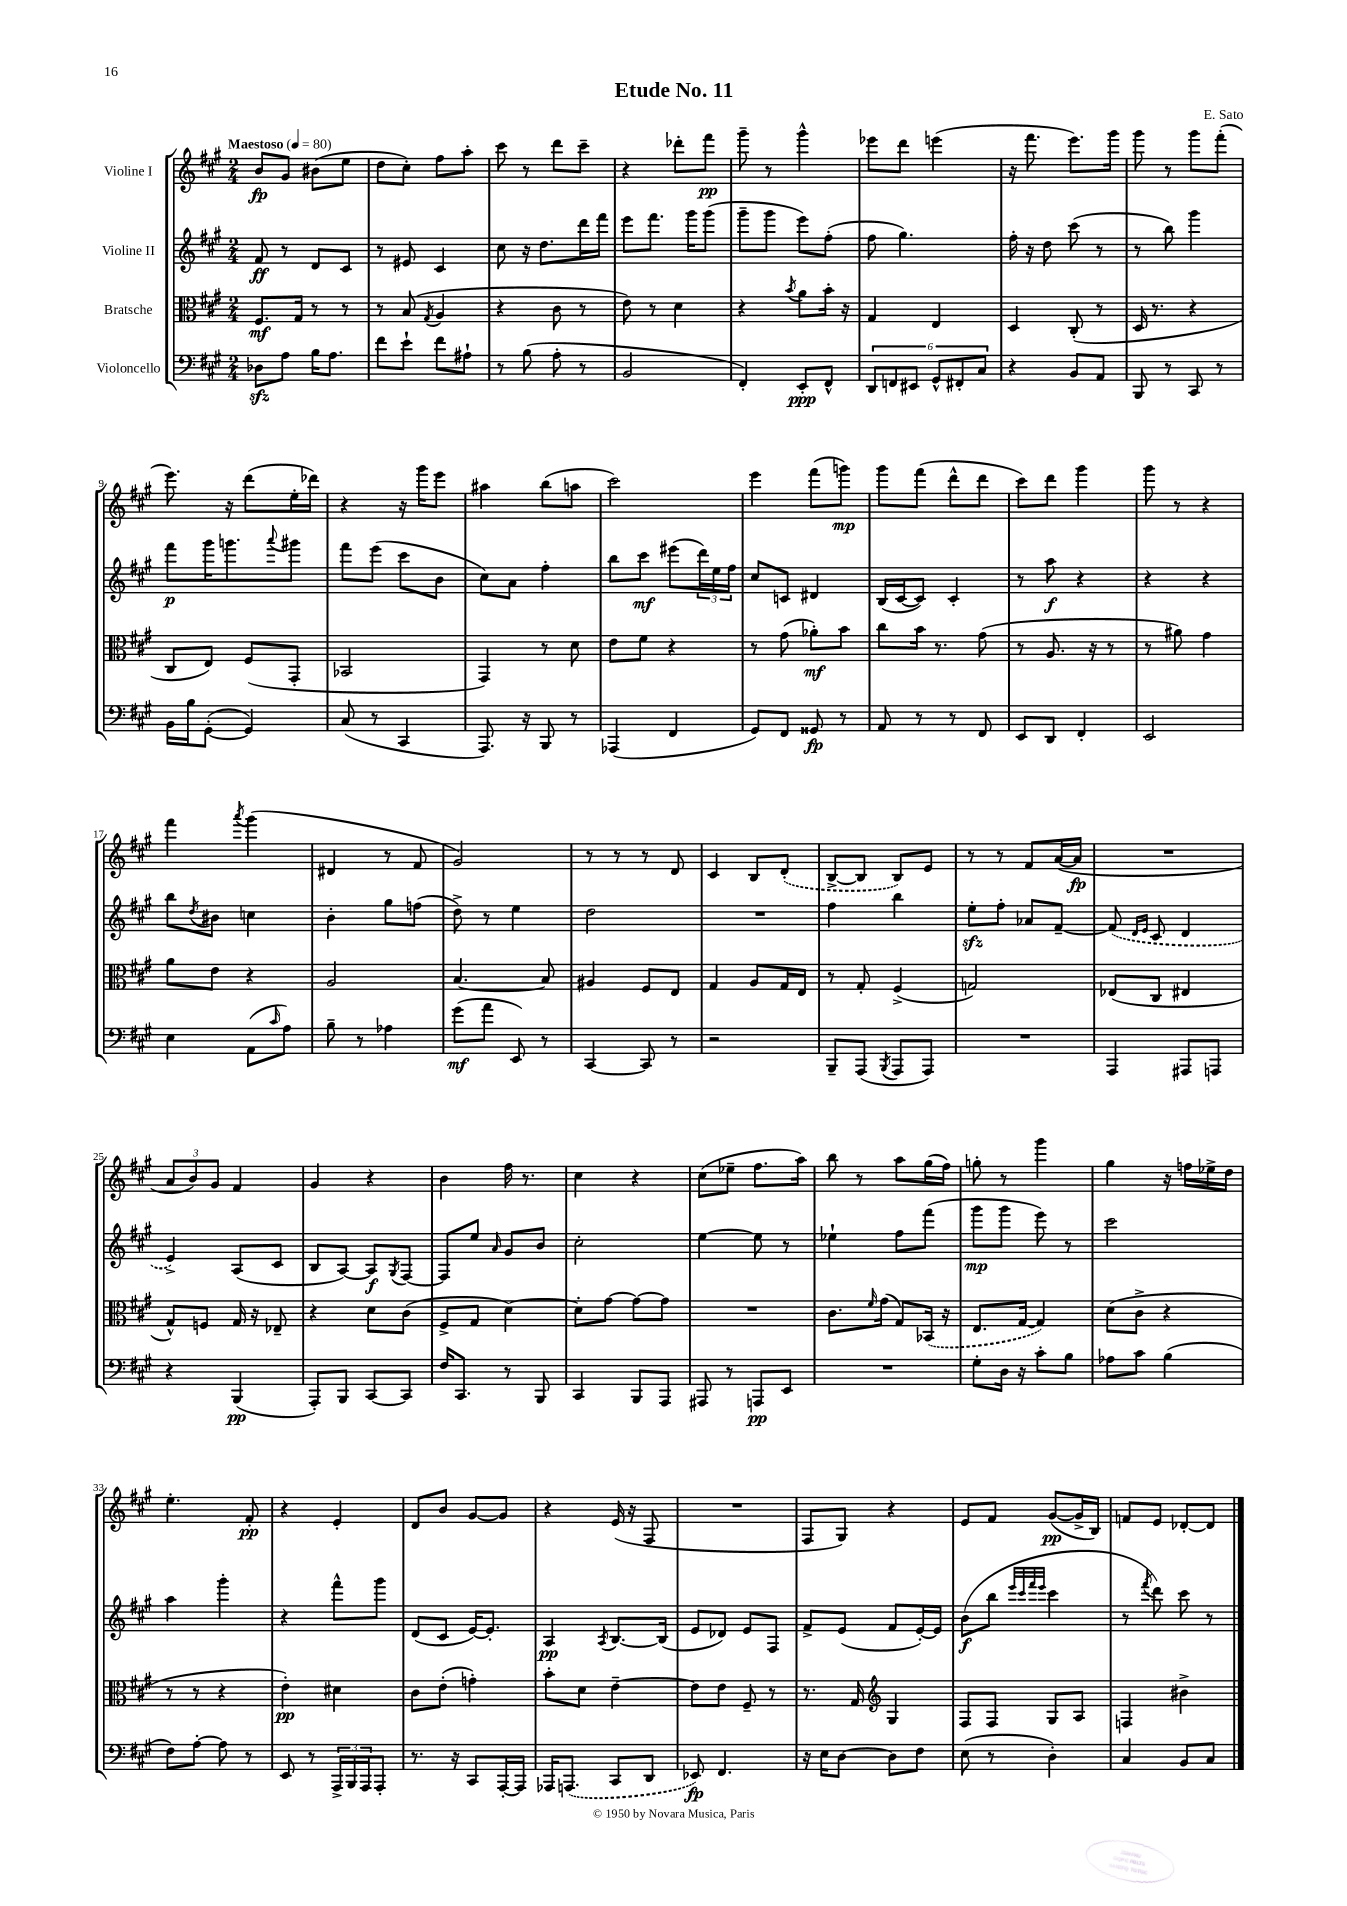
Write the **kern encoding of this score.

**kern	**kern	**kern	**kern
*staff4	*staff3	*staff2	*staff1
*clefF4	*clefC3	*clefG2	*clefG2
*k[f#c#g#]	*k[f#c#g#]	*k[f#c#g#]	*k[f#c#g#]
*M2/4	*M2/4	*M2/4	*M2/4
*MM80	*MM80	*MM80	*MM80
8D-\L	8.F#/L	8f#/	8b/L
8A\J	.	8r	8g#/J
.	16G#/Jk	.	.
16B\LK	8r	8d/L	(8b#\L
8.A\J	.	.	.
.	8r	8c#/J	8ee\J
=	=	=	=
8f#\L	8r	8r	8dd\L
8e`\J	(8B/	8e#/	8cc#'\J)
.	8qG#/	.	.
8f#\L	4A/	4c#/	8ff#\L
8A#`\J	.	.	8aa'\J
=	=	=	=
8r	4r	8cc#\	8ccc#\
(8B\	.	16r	8r
.	.	8.dd\L	.
8A'\	8c#\	.	8ddd\L
8r	8r	16ddd\L	8ccc#~\J
.	.	16fff#\JJ	.
=	=	=	=
2BB/	8e\)	8eee\L	4r
.	8r	8.fff#\J	.
.	4d\	.	8ddd-'\L
.	.	16ggg#\LK	.
.	.	(8ggg#\J	8fff#\J
=	=	=	=
4FF#'/)	4r	8ggg#~\L	8ggg#~\
.	.	8ggg#\J	8r
.	8qb/	.	.
8EE'/L	8a\L	8eee\L)	4ggg#^^\
8FF#^^/J	16b'\Jk	(8ff#'\J	.
.	16r	.	.
=	=	=	=
12DD/L	4G#/	8ff#\	8eee-\L
12FF/	.	.	.
.	.	4.gg#\)	8ddd\J
12EE#/J	.	.	.
12GG#^^/L	4E/	.	(4eee\
12FF#'/	.	.	.
12C#/J	.	.	.
=	=	=	=
4r	4D/	16ff#'\	16r
.	.	16r	8.fff#\
.	.	8dd\	.
8BB/L	(8C#'/	(8ccc#\	8.eee\L)
8AA/J	8r	8r	.
.	.	.	16ggg#\Jk
=	=	=	=
8BBB/	16D/	8r	8ggg#\
.	8.r	.	.
8r	.	8bb\)	8r
8CC#/	4r	4ggg#\	8ggg#\L
8r	.	.	(8fff#'\J
=	=	=	=
16BB\LL	8C#/L	8fff#\L	8.eee\)
16B\J	.	.	.
([8GG#'\J	8E/J)	16ggg#\K	.
.	.	8.ggg\	16r
4GG#/])	(8F#/L	.	(8ddd\L
.	.	8qqaaa/	.
.	8GG#'/J	8ggg#\J	16ee'\L
.	.	.	16ddd-\JJ)
=	=	=	=
(8C#/	2BB-/	8fff#\L	4r
8r	.	(8eee\J	.
4CC#/	.	8ccc#\L	16r
.	.	.	16ggg#\LK
.	.	8b\J	8eee\J
=	=	=	=
8.AAA/)	4GG#/)	8cc#\L)	4aa#\
.	.	8a\J	.
16r	.	.	.
8BBB/	8r	4ff#'\	(8bb\L
8r	8d\	.	8aa\J
=	=	=	=
(4AAA-/	8e\L	8bb\L	2ccc#\)
.	8f#\J	8ccc#\J	.
4FF#/	4r	(8eee#\L	.
.	.	24ddd\L)	.
.	.	24ee\	.
.	.	24ff#\JJ	.
=	=	=	=
8GG#/L)	8r	8cc#/L	4eee\
8FF#/J	(8g#\	8c/J	.
8GG##/	8a-'\L)	4d#/	(8fff#\L
8r	8b\J	.	8ggg\J)
=	=	=	=
8AA/	8cc#\L	(16B/LL	8ggg#\L
.	.	[16c#/J	.
8r	16b\Jk	8c#/]J)	(8fff#\J
.	8.r	.	.
8r	.	4c#'/	8ddd^^\L
8FF#/	(8g#\	.	8ddd\J
=	=	=	=
8EE/L	8r	8r	8ccc#\L)
8DD/J	8.A/	8aa\	8ddd\J
4FF#'/	.	4r	4ggg#\
.	16r	.	.
.	8r	.	.
=	=	=	=
2EE/	8r	4r	8ggg#\
.	8a#\)	.	8r
.	4g#\	4r	4r
=	=	=	=
4E\	8a\L	8bb\L	4fff#\
.	.	8qdd/	.
.	8e\J	8b#\J	.
.	.	.	8qaaa/
(8AA\L	4r	4cc\	(4ggg#\
16qqc#/	.	.	.
8A\J)	.	.	.
=	=	=	=
8B~\	2A/	4b'\	4d#/
8r	.	.	.
4A-\	.	8gg#\L	8r
.	.	(8ff\J	8f#/
=	=	=	=
(8g#\L	[4.B/	8dd^\)	2g#/)
8a\J	.	8r	.
8EE/)	.	4ee\	.
8r	8B/]	.	.
=	=	=	=
[4CC#/	4A#/	2dd\	8r
.	.	.	8r
8CC#/]	8F#/L	.	8r
8r	8E/J	.	8d/
=	=	=	=
2r	4G#/	2r	4c#/
.	8A/L	.	8B/L
.	16G#/L	.	(8d'/J
.	16E/JJ	.	.
=	=	=	=
8BBB~/L	8r	4ff#\	[8B^/L
(8AAA/J	8G#'/	.	8B/]J
8qBBB/	.	.	.
8AAA/L	(4F#^/	4bb\	8B/L)
8AAA/J)	.	.	8e/J
=	=	=	=
2r	2G/)	8ee'\L	8r
.	.	8ff#'\J	8r
.	.	8a-/L	8f#/L
.	.	[8f#~/J	([16a/L
.	.	.	16a/]JJ
=	=	=	=
4AAA/	(8E-/L	(8f#/]	2r
.	.	16qqd/LL	.
.	.	16qqe/JJ	.
.	8C#/J	8c#/	.
8AAA#/L	4E#/	4d/	.
8AAA/J	.	.	.
=	=	=	=
4r	8G#^^/L)	4e^/)	12a/L
.	.	.	12b/)
.	8F/J	.	.
.	.	.	12g#/J
(4BBB/	16G#/	(8A/L	4f#/
.	16r	.	.
.	8E-~/	8c#/J	.
=	=	=	=
8AAA'/L)	4r	8B/L	4g#/
8BBB/J	.	[8A/J)	.
[8CC#/L	8d\L	8A/]L	4r
.	.	8qG#/	.
8CC#/]J	(8c#\J	[8F#/J	.
=	=	=	=
16F#/LK	8F#^/L	8F#/]L	4b\
8.CC#/J	.	.	.
.	8G#/J	8ee/J	.
.	.	16qqa/	.
8r	[4d\)	8g#/L	16ff#\
.	.	.	8.r
8BBB/	.	8b/J	.
=	=	=	=
4CC#/	8d'\]L	2cc#'\	4cc#\
.	[8g#\J	.	.
8BBB/L	8g#\_L	.	4r
8AAA/J	8g#\]J	.	.
=	=	=	=
8AAA#/	2r	[4ee\	(8cc#\L
8r	.	.	8ee-~\J
8AAA/L	.	8ee\]	8.ff#\L
8EE/J	.	8r	.
.	.	.	16aa\Jk)
=	=	=	=
2r	8.c#\L	4ee-`\	8bb\
.	.	.	8r
.	16qqf#/	.	.
.	(16g#\Jk	.	.
.	8G#/L)	8ff#\L	8aa\L
.	(16BB-/Jk	(8fff#\J	(16gg#\L
.	16r	.	16ff#\JJ)
=	=	=	=
8G#'\L	8.E/L	8ggg#\L	8gg'\
16D\Jk	.	8ggg#\J	8r
16r	[16G#/Jk	.	.
8c#'\L	4G#/])	8eee\)	4ggg#\
8B\J	.	8r	.
=	=	=	=
8A-\L	(8d\L	2ccc#\	4gg#\
8c#\J	8c#^\J	.	.
(4B\	4r	.	16r
.	.	.	16ff\LL
.	.	.	16ee-^\
.	.	.	16dd\JJ
=	=	=	=
8F#\L)	8r	4aa\	4.ee'\
[8A'\J	8r	.	.
8A\]	4r	4ggg#'\	.
8r	.	.	8f#'/
=	=	=	=
8EE/	4e'\)	4r	4r
8r	.	.	.
24AAA^/LL	4d#\	8fff#^^\L	4e'/
24BBB/	.	.	.
24AAA/J	.	.	.
8AAA'/J	.	8ggg#\J	.
=	=	=	=
8.r	8c#\L	(8d/L	8d/L
.	(8e'\J	8c#/J	8b/J
16r	.	.	.
8CC#/L	4g'\)	[16e/LK)	[8g#/L
.	.	8.e'/]J	.
[16AAA'/L	.	.	8g#/]J
16AAA/]JJ	.	.	.
=	=	=	=
16AAA-/LK	8b'\L	4A/	4r
(8.AAA/J	.	.	.
.	8d\J	.	.
.	.	8qA/	.
8CC#/L	[4e~\	[8.B/L	(16e/
.	.	.	16r
8DD/J	.	.	8F#/
.	.	(16B/]Jk	.
=	=	=	=
8EE-/)	8e\]L	8e/L	2r
4.FF#/	8e\J	8d-/J)	.
.	8F#~/	8e/L	.
.	8r	8F#/J	.
=	=	=	=
16r	8.r	8f#^/L	8F#/L
16E\LK	.	.	.
[8D\J	.	(8e/J	8G#/J)
.	16G#/	.	.
*	*clefG2	*	*
8D\]L	4G#/	8f#/L	4r
8F#\J	.	[16e'/L)	.
.	.	16e/]JJ	.
=	=	=	=
(8E\	8F#/L	(8b\L	8e/L
8r	8F#/J	8bb\J	8f#/J
.	.	32qqeee/LLL	.
.	.	32qqccc#/	.
.	.	32qqfff#/	.
.	.	32qqeee/JJJ	.
4D'\)	8G#/L	4ccc#\	([8g#/L
.	8A/J	.	16g#^/]L
.	.	.	16B/JJ)
=	=	=	=
4C#/	4F/	8r	8f/L
.	.	8qfff#/	.
.	.	8ddd\)	8e/J
8BB/L	4b#^\	8ccc#\	[8d-'/L
8C#/J	.	8r	8d-/]J
==	==	==	==
*-	*-	*-	*-
